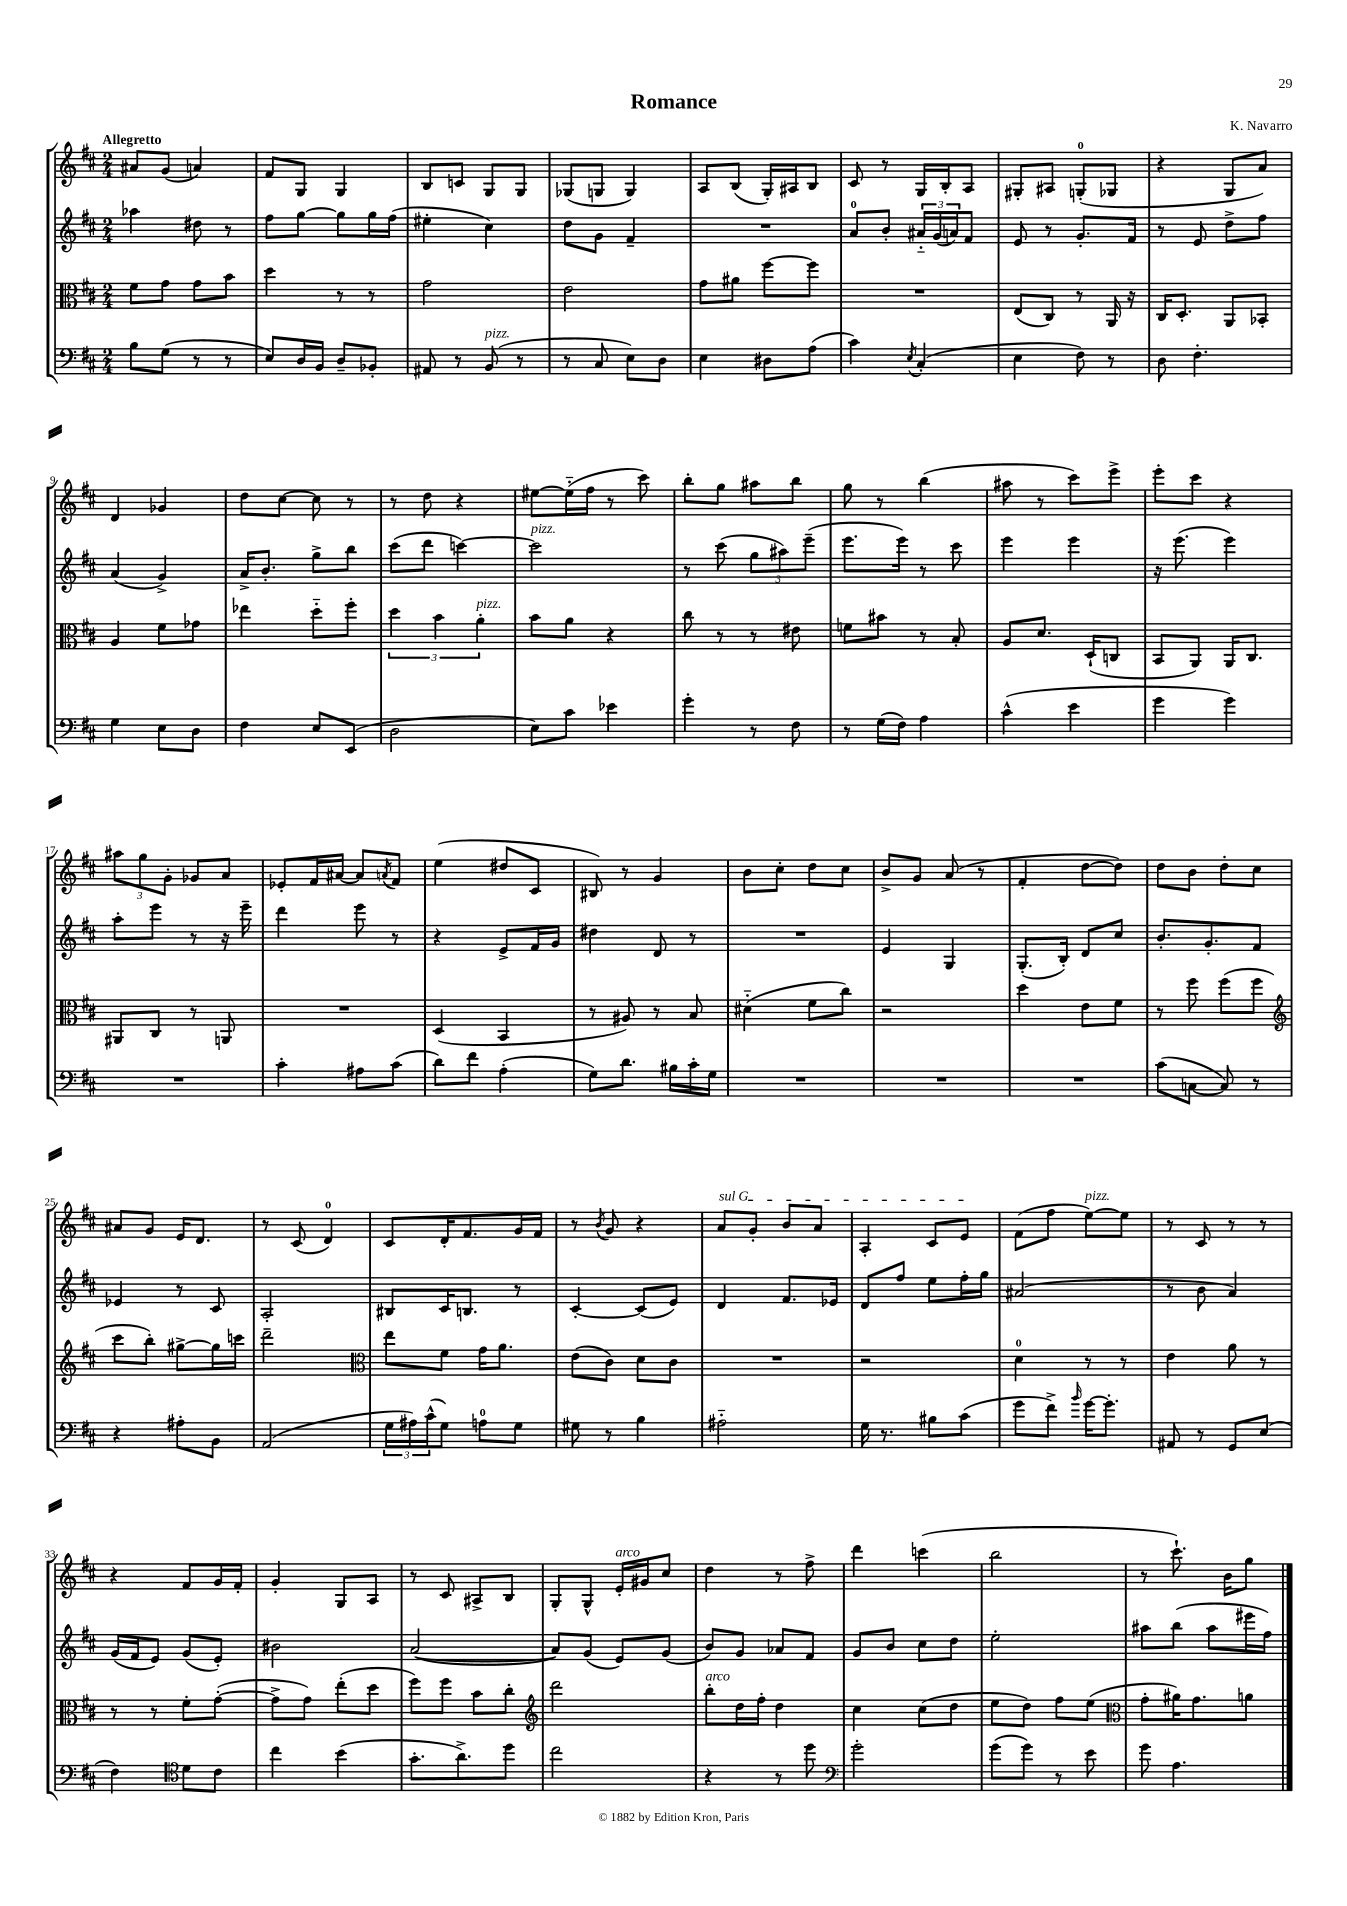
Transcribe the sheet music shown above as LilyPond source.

\header { title = "Romance" composer = "K. Navarro" }
<<
\new StaffGroup <<
\new Staff = "s0" {
    \clef treble \key d \major \numericTimeSignature \time 2/4 \tempo "Allegretto"
    ais'8 g'8( a'4) |
    fis'8 g8 g4 |
    b8 c'8 g8 g8 |
    ges8( g8 g4) |
    a8 b8( g16-.) ais16 b8 |
    cis'8 r8 g16 b16-. a8 |
    gis8-. ais8 g8-0-.( ges8 |
    r4 g8 a'8) |
    d'4 ges'4 |
    d''8 cis''8~ cis''8 r8 |
    r8 d''8 r4 |
    eis''8~ eis''16-_( fis''16 r8 cis'''8) |
    b''8-. g''8 ais''8 b''8 |
    g''8 r8 b''4( |
    ais''8 r8 cis'''8) e'''8-> |
    e'''8-. cis'''8 r4 |
    \tuplet 3/2 { ais''8 g''8 g'8-. } ges'8 a'8 |
    ees'8-. fis'16 ais'16~ ais'8 \acciaccatura { a'8 } fis'8 |
    e''4( dis''8 cis'8 |
    bis8) r8 g'4 |
    b'8 cis''8-. d''8 cis''8 |
    b'8-> g'8 a'8( r8 |
    fis'4-. d''8~ d''8) |
    d''8 b'8 d''8-. cis''8 |
    ais'8 g'8 e'16 d'8. |
    r8 cis'8( d'4-0) |
    cis'8 d'16-. fis'8. g'16 fis'16 |
    r8 \acciaccatura { b'8 } g'8 r4 |
    \once \override TextSpanner.bound-details.left.text = \markup { \italic "sul G" } a'8\startTextSpan g'8-. b'8 a'8 |
    a4-. cis'8 e'8\stopTextSpan |
    fis'8( fis''8 e''8~^\markup { \italic "pizz." }) e''8 |
    r8 cis'8 r8 r8 |
    r4 fis'8 g'16 fis'16-. |
    g'4-. g8 a8 |
    r8 cis'8 ais8-> b8 |
    g8-. g8-^ e'16-.^\markup { \italic "arco" } gis'16 cis''8 |
    d''4 r8 fis''8-> |
    d'''4 c'''4( |
    b''2 |
    r8 cis'''8.-!) b'16 g''8 \bar "|." |
}
\new Staff = "s1" {
    \clef treble \key d \major \numericTimeSignature \time 2/4
    aes''4 dis''8 r8 |
    fis''8 g''8~ g''8 g''16 fis''16( |
    eis''4-. cis''4) |
    d''8 g'8 fis'4-- |
    R2 |
    a'8-0 b'8-. \tuplet 3/2 { ais'16-_ g'16( a'16) } fis'8 |
    e'8 r8 g'8.-. fis'16 |
    r8 e'8 d''8-> fis''8 |
    a'4( g'4->) |
    a'16-> b'8.-. g''8-> b''8 |
    cis'''8( d'''8 c'''4~) |
    c'''2^\markup { \italic "pizz." } |
    r8 cis'''8( \tuplet 3/2 { g''8 ais''8) e'''8--( } |
    e'''8. e'''16) r8 cis'''8 |
    e'''4 e'''4 |
    r16 e'''8.( e'''4) |
    a''8-. e'''8 r8 r16 e'''16-- |
    d'''4 e'''8 r8 |
    r4 e'8-> fis'16 g'16 |
    dis''4 d'8 r8 |
    R2 |
    e'4 g4 |
    g8.-.( b16-.) d'8 cis''8 |
    b'8.-. g'8.-. fis'8 |
    ees'4 r8 cis'8 |
    a2-. |
    bis8 cis'16 b8. r8 |
    cis'4~-. cis'8( e'8) |
    d'4 fis'8. ees'16 |
    d'8 fis''8 e''8 fis''16-. g''16 |
    ais'2( |
    r8 b'8 a'4) |
    g'16( fis'16 e'8) g'8( e'8-.) |
    bis'2 |
    a'2~( |
    a'8) g'8( e'8) g'8( |
    b'8) g'8 aes'8 fis'8 |
    g'8 b'8 cis''8 d''8 |
    e''2-. |
    ais''8 b''8( ais''8 eis'''16 fis''16) \bar "|." |
}
\new Staff = "s2" {
    \clef alto \key d \major \numericTimeSignature \time 2/4
    fis'8 g'8 g'8 b'8 |
    d''4 r8 r8 |
    g'2 |
    e'2 |
    g'8 ais'8 fis''8~ fis''8 |
    R2 |
    e8( cis8) r8 a,16 r16 |
    cis16 d8.-. a,8 bes,8-. |
    a4 fis'8 ges'8 |
    ees''4 d''8-_ fis''8-. |
    \tuplet 3/2 { d''4 b'4 a'4-.^\markup { \italic "pizz." } } |
    b'8 a'8 r4 |
    cis''8 r8 r8 eis'8 |
    f'8 bis'8 r8 b8-. |
    a8 d'8. d16-!( c8 |
    b,8 a,8) a,16 cis8. |
    ais,8 cis8 r8 a,8 |
    R2 |
    d4( b,4 |
    r8 ais8) r8 b8 |
    dis'4-_( fis'8 cis''8) |
    r2 |
    d''4 e'8 fis'8 |
    r8 fis''8 fis''8( fis''8 |
    \clef treble cis'''8 b''8-.) gis''8~-> gis''16 c'''16 |
    d'''2-- |
    \clef alto e''8 fis'8 g'16 a'8. |
    e'8( cis'8) d'8 cis'8 |
    R2 |
    r2 |
    d'4-0 r8 r8 |
    e'4 a'8 r8 |
    r8 r8 fis'8-. g'8~-.( |
    g'8-> g'8) e''8-.( d''8 |
    fis''8) fis''8 b'8 cis''8-. |
    \clef treble d'''2 |
    b''8-.^\markup { \italic "arco" } d''16 fis''16-. d''4 |
    cis''4 cis''8( d''8 |
    e''8 d''8) fis''8 e''8( |
    \clef alto g'8-. ais'16) g'8. a'8 \bar "|." |
}
\new Staff = "s3" {
    \clef bass \key d \major \numericTimeSignature \time 2/4
    b8 g8( r8 r8 |
    e8) d16 b,16 d8-- bes,8-. |
    ais,8 r8 b,8^\markup { \italic "pizz." }( r8 |
    r8 cis8 e8) d8 |
    e4 dis8 a8( |
    cis'4) \acciaccatura { e8 } cis4-.( |
    e4 fis8) r8 |
    d8 fis4.-. |
    g4 e8 d8 |
    fis4 e8 e,8( |
    d2 |
    e8) cis'8 ees'4 |
    g'4-. r8 fis8 |
    r8 g16( fis16) a4 |
    cis'4-^( e'4 |
    g'4 g'4) |
    R2 |
    cis'4-. ais8 cis'8( |
    d'8) fis'8 a4-.( |
    g8) d'8. bis16 cis'16-. g16 |
    R2 |
    R2 |
    R2 |
    cis'8( c8~ c8) r8 |
    r4 ais8-. b,8 |
    a,2( |
    \tuplet 3/2 { g16 ais16) cis'16-^( } g8) a8-0 g8 |
    gis8 r8 b4 |
    ais2-_ |
    g16 r8. bis8 cis'8( |
    g'8 fis'8->) \grace { b'16 } g'16~ g'8.-. |
    ais,8 r8 g,8 e8( |
    fis4) \clef tenor d'8 cis'8 |
    cis''4 b'4( |
    g'8.-. a'8.->) d''8 |
    cis''2 |
    r4 r8 d''8 |
    \clef bass g'2-. |
    g'8( g'8) r8 e'8 |
    g'8 a4. \bar "|." |
}
>>
>>
